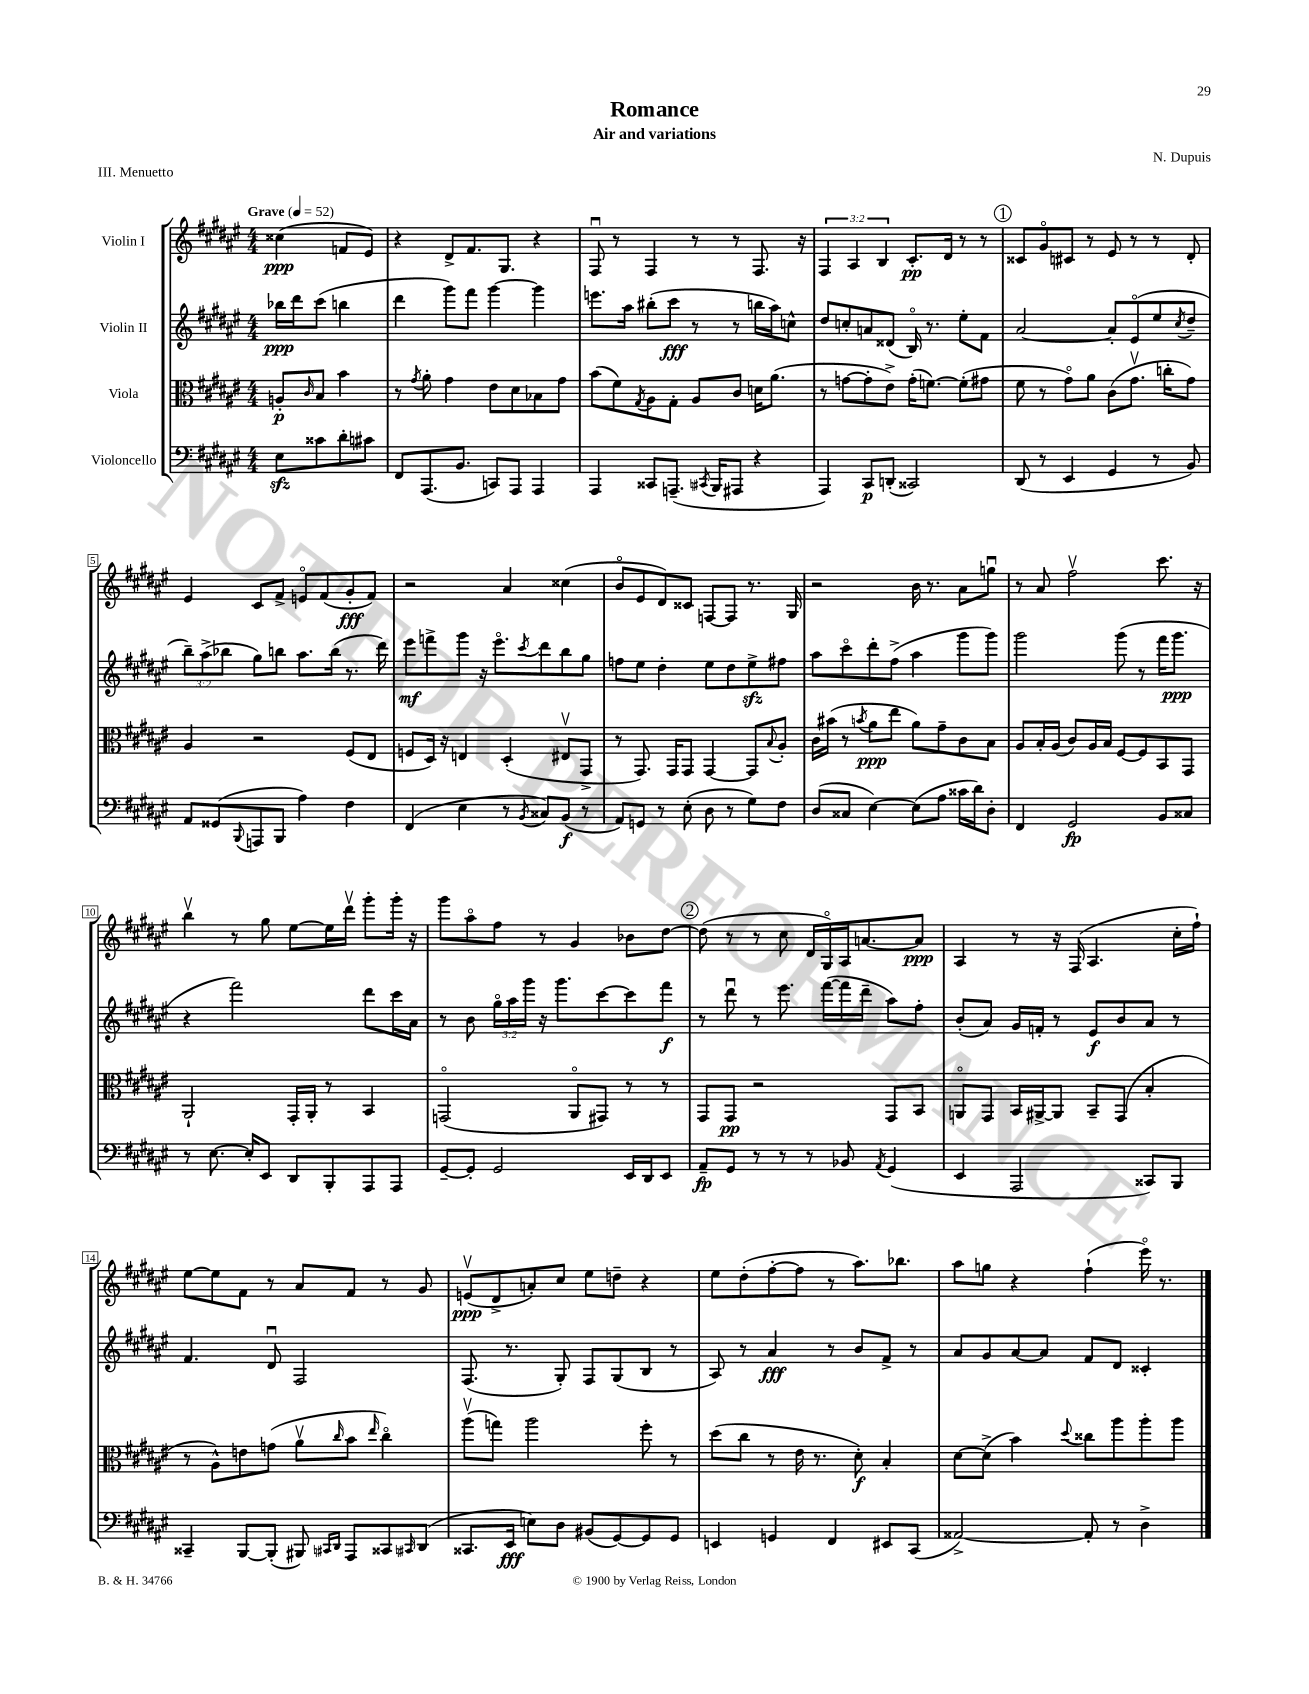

**kern	**kern	**kern	**kern
*staff4	*staff3	*staff2	*staff1
*clefF4	*clefC3	*clefG2	*clefG2
*k[f#c#g#d#a#e#]	*k[f#c#g#d#a#e#]	*k[f#c#g#d#a#e#]	*k[f#c#g#d#a#e#]
*M4/4	*M4/4	*M4/4	*M4/4
*MM52	*MM52	*MM52	*MM52
8E#\L	8A'/L	16bb-\LL	(4cc##\
.	.	16ddd#\J	.
.	16qqc#/	.	.
8c##\	8B/J	(8ccc#\J	.
8d#'\	4b\	4bb\	8f/L
8c#\J	.	.	8e#/J)
=	=	=	=
8FF#/L	8r	4ddd#\	4r
.	8qg#/	.	.
(8.AAA#/	8a#'\	.	.
.	4g#\	8ggg#\L)	8d#^/L
8.BB/J	.	.	.
.	.	8fff#\J	8.f#/
8CC/L)	8e#\L	[4ggg#\	.
.	.	.	8.G#/J
8AAA#/J	8d#\	.	.
4AAA#/	8B-\	4ggg#\]	4r
.	8g#\J	.	.
=	=	=	=
4AAA#/	(8b\L	8.eee\L	8F#u/
.	8f#\)	.	8r
.	.	16aa#\Jk	.
.	8qG#/	.	.
8CC##/L	8A#\	(8bb#'\L	4F#/
(8.AAA~/J	8G#'\J	8ccc#\J	.
.	8A#/L	8r	8r
8qCC#/	.	.	.
16BBB/LK	.	.	.
8AAA#/J	8c#/J	8r	8r
4r	16d\LK	16bb\LL	8.F#/
.	(8.a#\J	16aa#\J)	.
.	.	8cc^^\J	.
.	.	.	16r
=	=	=	=
4AAA#/)	8r	8dd#/L	6F#/
.	[8g\L	8cc'/	.
.	.	.	6A#/
8CC#/L	8g'\]	8a/	.
.	.	.	6B/
(8DD'/J	8e#^\J)	(8d##/J	.
2CC##/)	(16g'\LK	16Bo/)	8.c#'/L
.	[8.f\J)	8.r	.
.	.	.	16d#/Jk
.	(8f'\]L	8ee#'\L	8r
.	8g#\J	8f#\J	8r
=	=	=	=
(8DD#/	8f#\	[2a#/	8c##/L
8r	8r	.	8g#o/
4EE#/	8g#o\L)	.	8c#/J
.	8a#\J	.	8r
4GG#/	(8c#\L	8a#'/]L	8e#/
.	8.g#v\J	(8e#o/	8r
8r	.	8ee#/	8r
.	16cc'\LK	.	.
.	.	8qcc#/	.
8BB/)	8g#\J)	8dd#~/J	8d#'/
=	=	=	=
8AA#/L	4A#/	12bb~\L)	4e#/
.	.	(12aa#^\	.
(8GG##/	.	.	.
.	.	12bb-\J	.
8qqBBB/	.	.	.
8AAA/	2r	8gg#\L)	8c#/L
8BBB/J	.	8bb\J	8f#^/J
4A#\)	.	8.aa#\L	8eo/L
.	.	.	(8f#/
.	.	(16bb\Jk	.
4F#\	(8F#/L	8.r	8g#'/
.	8E#/J	.	8f#/J)
.	.	16ddd#\)	.
=	=	=	=
(4FF#/	8F/L	8eee#\L	2r
.	16D#/Jk)	8fff^\	.
.	16r	.	.
4E#\	4E/	8ggg#\J	.
.	.	16r	.
.	.	8.eee#o\L	.
8r	(4D#'/	.	4a#/
8qBB/	.	8qccc#/	.
8C##/L)	.	8ddd#\	.
(8BB/J	8E#v/L	8bb\	(4cc##\
8r	8GG#^/J	8gg#\J	.
=	=	=	=
8AA#/L)	8r	8ff\L	8bo/L
8GG/J	8.GG#/)	8ee#\J	8e#/
8r	.	4dd#'\	8d#/)
.	16GG#/LK	.	.
(8E#'\	8GG#/J	.	8c##/J
8D#\	[4GG#/	8ee#\L	[8F/L
8r	.	8dd#\	8F/]J
8G#\L)	8GG#/]L	8ee#^\	8.r
.	8qqB/	.	.
8F#\J	8A#'/J	8ff#\J	.
.	.	.	16G#/
=	=	=	=
(8D#/L	16c#\LL	8aa#\L	2r
.	(16b#\JJ	.	.
8C##/J	8r	8ccc#o\	.
.	8qb/	.	.
[4E#\)	8a#\L	8ddd#'\	.
.	8ee#\J	(8ff#^\J	.
(8E#\]L	8a#\L)	4aa#\	16b\
.	.	.	8.r
8A#\J	8g#~\	.	.
16c##\LL	8c#\	8ggg#\L	8a#\L
16d#\J)	.	.	.
8D#'\J	8B\J	8ggg#\J)	8ggu\J
=	=	=	=
4FF#/	8A#/L	2ggg#\	8r
.	16B'/L	.	8a#/
.	(16A#/JJ	.	.
2GG#/	8c#/L)	.	2ff#v\
.	16A#/L	.	.
.	16B/JJ	.	.
.	[8F#/L	(8ggg#\	.
.	8F#/]	8r	.
8BB/L	8BB/	16fff#\LK	8.ccc#\
.	.	8.ggg#\J	.
8C##/J	8GG#/J	.	.
.	.	.	16r
=	=	=	=
8r	2AA#`/	4r	4bbv\
[8.E#\	.	.	.
.	.	2fff#\)	8r
16E#'/]LK	.	.	.
8EE#/J	.	.	8gg#\
8DD#/L	16GG#'/LL	.	[8ee#\L
.	16AA#'/JJ	.	.
8BBB'/	8r	.	16ee#\]L
.	.	.	16ddd#v\JJ
8AAA#/	4BB/	8ddd#\L	8ggg#'\L
8AAA#/J	.	16ccc#\L	16ggg#'\Jk
.	.	16a#\JJ	16r
=	=	=	=
[8GG#~/L	(2GGo/	8r	8ggg#\L
8GG#'/]J	.	8b\	8aa#o\
2GG#/	.	24gg#o\LL	8ff#\J
.	.	24aa#\	.
.	.	24ggg#\JJ	.
.	.	16r	8r
.	.	8.ggg#\L	.
.	8AA#o/L	.	4g#/
.	8GG#/J)	[8ccc#\	.
16EE#/LL	8r	8ccc#\]	8b-\L
16DD#/J	.	.	.
8EE#/J	8r	8fff#\J	[8dd#\J
=	=	=	=
8AA#~/L	8GG#/L	8r	(8dd#\]
8GG#/J	8GG#/J	8ddd#u\	8r
8r	2r	8r	8r
8r	.	8.eee#\	8cc#\
8r	.	.	16d#/LL
.	.	([16fff#\LL	16G#o/)
8BB-/	.	16fff#\]	16A#/J
.	.	16ddd#~\JJ	[8.a/
8qAA#/	.	.	.
(4GG#/	8GG#/L	8aa#\L)	.
.	8BB/J	8ff#'\J	8a/]J
=	=	=	=
4EE#/	8AAo/L	(8b'/L	4A#/
.	8GG#/J	8a#/J)	.
2AAA#/	16BB/LL	16g#/LL	8r
.	[16AA#^/J	16f'/JJ	.
.	8AA#/]J	8r	16r
.	.	.	(16F#/
.	8BB~/L	8e#/L	4.A#/
.	(8GG#/J	8b/	.
8CC##/L)	4B'/	8a#/J	.
8BBB/J	.	8r	16cc#'\LL
.	.	.	16ff#`\JJ)
=	=	=	=
4CC##~/	8r	4.f#/	[8ee#\L
.	8A#^^\L)	.	8ee#\]
[8BBB/L	8e\	.	8f#\J
(8BBB'/]J	(8g\J	8d#u/	8r
8BBB#/)	8a#v\L	2F#/	8a#/L
16qqCC#/LL	.	.	.
16qqDD#/JJ	16qqcc#/	.	.
8AAA#/L	8b\J	.	8f#/J
.	16qqee#/	.	.
8CC##/	4cc#o\)	.	8r
16qqCC#/	.	.	.
(8DD#/J	.	.	8g#/
=	=	=	=
8.CC##/L	(8aa#v\L	(8.F#/	(8ev/L
.	8gg\J)	.	8d#^/
16EE#/Jk	.	8.r	.
8E\L)	2aa#\	.	8a'/)
8D#\J	.	8G#'/)	8cc#/J
(8BB#/L	.	8F#/L	8ee#\L
[8GG#/)	.	(8G#/	8dd~\J
8GG#/]	8ff#'\	8B/J	4r
8GG#/J	8r	8r	.
=	=	=	=
4EE/	(8dd#\L	8A#/)	8ee#\L
.	8cc#\J	8r	(8dd#'\
4GG/	8r	4a#/	[8ff#'\
.	16e#\	.	8ff#\]J
.	8.r	.	.
4FF#/	.	8r	8r
.	8d#'\)	8b/L	8.aa#\L)
8EE#/L	4B'/	8f#^/J	.
.	.	.	8.bb-\J
(8CC#/J	.	8r	.
=	=	=	=
[2AA##^/)	[8d#\L	8a#/L	8aa#\L
.	(8d#^\]J	8g#/	8gg\J
.	4b\)	[8a#/	4r
.	.	8a#/]J	.
.	8qqdd#/	.	.
8AA##'/]	8cc##\L	8f#/L	(4ff#`\
8r	8aa#\	8d#/J	.
4D#^\	8aa#'\	4c##'/	16eee#o\)
.	.	.	8.r
.	8aa#\J	.	.
==	==	==	==
*-	*-	*-	*-
